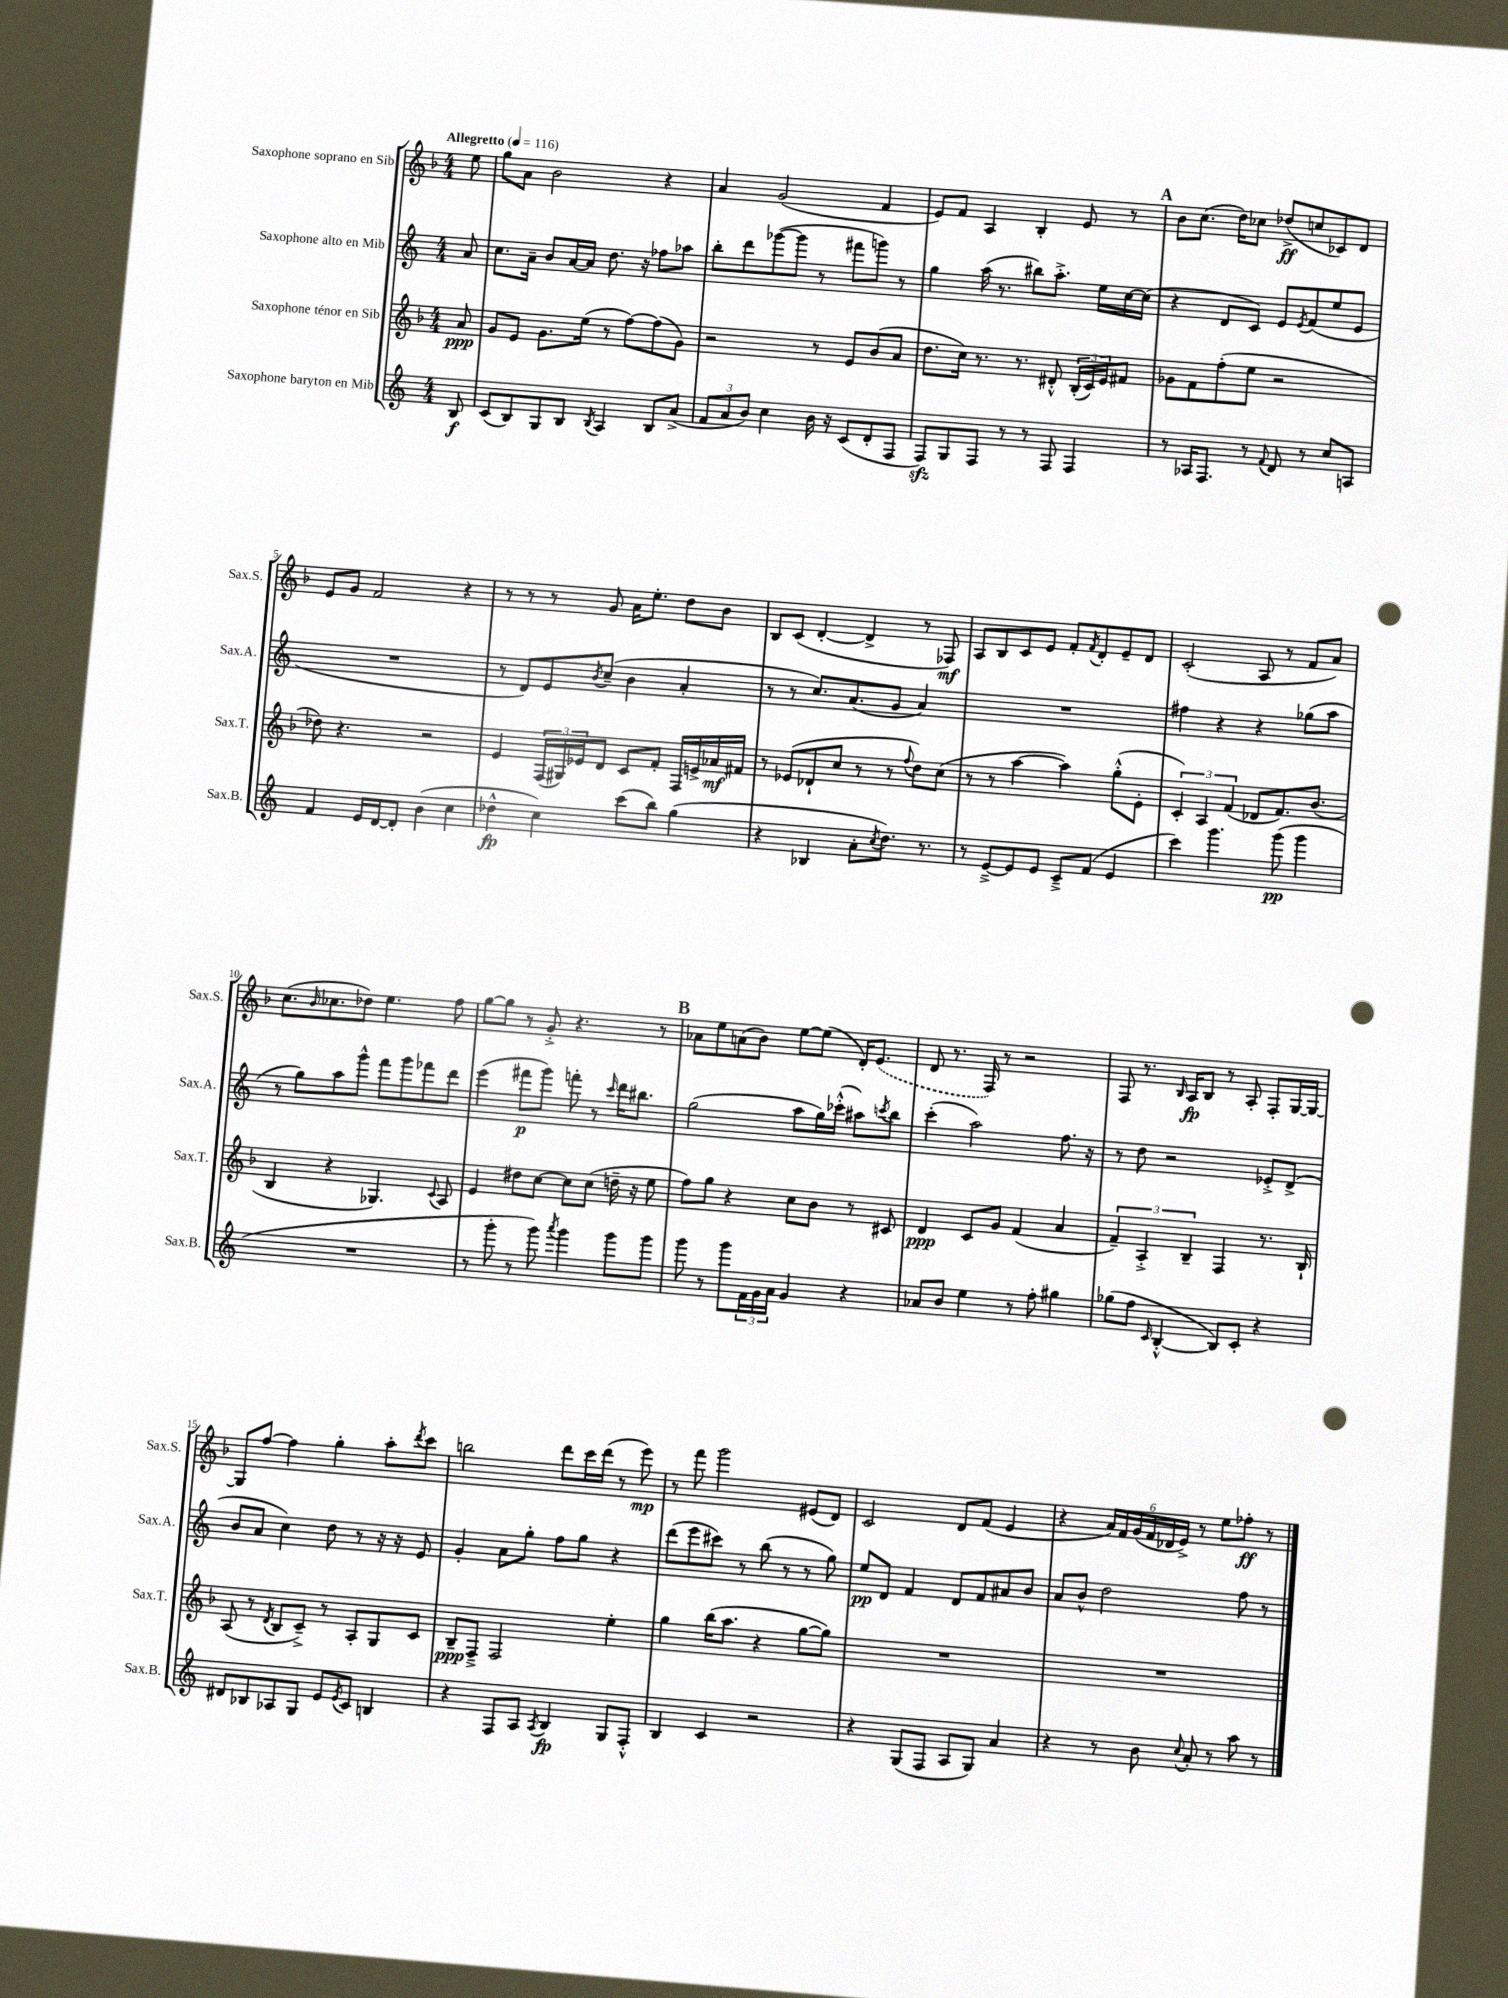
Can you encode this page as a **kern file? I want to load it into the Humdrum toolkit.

**kern	**dynam	**kern	**dynam	**kern	**dynam	**kern	**dynam
*part4	*part4	*part3	*part3	*part2	*part2	*part1	*part1
*staff4	*staff4	*staff3	*staff3	*staff2	*staff2	*staff1	*staff1
*I"Saxophone baryton en Mib	*	*I"Saxophone ténor en Sib	*	*I"Saxophone alto en Mib	*	*I"Saxophone soprano en Sib	*
*I'Sax.B.	*	*I'Sax.T.	*	*I'Sax.A.	*	*I'Sax.S.	*
*clefG2	*	*clefG2	*	*clefG2	*	*clefG2	*
*k[]	*	*k[b-]	*	*k[]	*	*k[b-]	*
*M4/4	*	*M4/4	*	*M4/4	*	*M4/4	*
*MM116	*	*MM116	*	*MM116	*	*MM116	*
=	=	=	=	=	=	=	=
!	!	!	!	!	!	!LO:TX:a:B:t=Allegretto	!
8B/	f	8a/	ppp	8a/	.	8ee\	.
=1	=1	=1	=1	=1	=1	=1	=1
(8c/L	.	8g/L	.	8.cc\L	.	8gg\L	.
8B/)	.	8e/J	.	.	.	8a\J	.
.	.	.	.	16a~\Jk	.	.	.
8G/	.	8.g\L	.	8b/L	.	2b-\	.
8B/J	.	.	.	[16a/L	.	.	.
.	.	(16ee\Jk	.	16a/JJ]	.	.	.
8qB/	.	.	.	.	.	.	.
4A/	.	8r	.	8.dd\	.	.	.
.	.	[8ff\L)	.	.	.	.	.
.	.	.	.	16r	.	.	.
8B/L	.	(8ff\]	.	8ff-X\L	.	4r	.
(8a^/J	.	8g\J)	.	8aa-X\J	.	.	.
=2	=2	=2	=2	=2	=2	=2	=2
12f/L	.	2r	.	8bb'\L	.	4a/	.
12a/	.	.	.	.	.	.	.
.	.	.	.	8ddd\	.	.	.
12b/J)	.	.	.	.	.	.	.
4cc\	.	.	.	([8ggg-X\	.	(2g/	.
.	.	.	.	8ggg-\J]	.	.	.
16b\	.	8r	.	8r	.	.	.
16r	.	.	.	.	.	.	.
(8c/L	.	8e/L	.	8fff#X\L	.	.	.
8d'/	.	(8b-/	.	8gggn\J)	.	4f/	.
8F/J	.	8a/J	.	8r	.	.	.
=3	=3	=3	=3	=3	=3	=3	=3
8Fzz/L)	.	8.dd\L	.	4gg\	.	8e/L)	.
8G/	.	.	.	.	.	8f/J	.
.	.	16cc\Jk)	.	.	.	.	.
8F/J	.	8.r	.	(16aa\	.	4A/	.
.	.	.	.	8.r	.	.	.
8r	.	.	.	.	.	.	.
.	.	8.r	.	.	.	.	.
8r	.	.	.	8bb#X\L)	.	4B-'/	.
8F/	.	8d#X'^^/	.	8.aa'^\J	.	.	.
4F/	.	(24B-'/LL	.	.	.	8e/	.
.	.	24c/)	.	.	.	.	.
.	.	.	.	16ee\LL	.	.	.
.	.	24e/J	.	.	.	.	.
.	.	8f#X/J	.	[16cc\	.	8r	.
.	.	.	.	(16cc\JJ]	.	.	.
!!LO:REH:place=s1:t=A
=4	=4	=4	=4	=4	=4	=4	=4
8r	.	8g-X\L	.	4r	.	8b-\L	.
16A-X/KL	.	8f\	.	.	.	(8.cc\J	.
8.F/J	.	.	.	.	.	.	.
.	.	(8ff'\	.	8d/L	.	.	.
.	.	.	.	.	.	16dd\KL)	.
8r	.	8ee\J	.	8c/J)	.	8cc-X\J	.
8qqf/	.	.	.	.	.	.	.
8d/	.	2r	.	8e/L	.	(8dd-X^/L	ff
.	.	.	.	8qe/	.	.	.
8r	.	.	.	(8f/	.	8ccn/	.
8cc/L	.	.	.	8ee/	.	8c-X/)	.
8An/J	.	.	.	8e/J	.	8d/J	.
!!LO:LB:g=z
=5	=5	=5	=5	=5	=5	=5	=5
4f/	.	8dd-X\)	.	1r	.	8e/L	.
.	.	4.r	.	.	.	8g/J	.
16e/LL	.	.	.	.	.	2f/	.
[16d/J	.	.	.	.	.	.	.
8d'/J]	.	.	.	.	.	.	.
(4b\	.	2r	.	.	.	.	.
4cc\	.	.	.	.	.	4r	.
=6	=6	=6	=6	=6	=6	=6	=6
4dd-X^^\	fp	4e/	.	8r	.	8r	.
.	.	.	.	8d/L)	.	8r	.
4cc\)	.	(24F/LL	.	8e/	.	8r	.
.	.	24G#X/)	.	.	.	.	.
.	.	24e-X/J	.	.	.	.	.
.	.	.	.	8qb/	.	.	.
.	.	8d/J	.	(8cc~/J	.	8g/	.
(8ccc\L	.	8c/L	.	4b\	.	16a\KL	.
.	.	.	.	.	.	8.ee'\J	.
8bb\J)	.	8f'/J	.	.	.	.	.
(4gg\	.	16F/LL	.	4a'/	.	8dd\L	.
.	.	16en^/	.	.	.	.	.
.	.	16a-X/	mf	.	.	8b-\J	.
.	.	16f#X/JJ	.	.	.	.	.
=7	=7	=7	=7	=7	=7	=7	=7
4r	.	8r	.	8r	.	8B-/L	.
.	.	(8e-X/L	.	8r	.	(8c/J	.
4B-X/	.	8d-X`/	.	8.cc/L)	.	[4d'/	.
.	.	8cc/J	.	.	.	.	.
.	.	.	.	(8.a/	.	.	.
8a'\L	.	8r	.	.	.	4d^/]	.
8qcc/	.	.	.	.	.	.	.
8.dd\J)	.	8r	.	8g/J	.	.	.
.	.	8qqff/	.	.	.	.	.
.	.	8dd\L)	.	4a/)	.	8r	.
8.r	.	.	.	.	.	.	.
.	.	(8cc\J	.	.	.	8F-X/)	mf
=8	=8	=8	=8	=8	=8	=8	=8
8r	.	8r	.	1r	.	8A/L	.
[8e~^/L	.	8r	.	.	.	8B-/	.
8e/]	.	[4aa\	.	.	.	8c/	.
8e/J	.	.	.	.	.	8e/J	.
8c~^/L	.	4aa\])	.	.	.	8f'/L	.
.	.	.	.	.	.	8qf/	.
(8f/J	.	.	.	.	.	8d'/	.
4e/	.	(8gg'^^\L	.	.	.	8e~/	.
.	.	8e'\J	.	.	.	8d/J	.
=9	=9	=9	=9	=9	=9	=9	=9
4ccc\)	.	6c'/)	.	4ff#X\	.	(2c'/	.
.	.	6A/	.	.	.	.	.
4.ggg\	.	.	.	4r	.	.	.
.	.	(6f/	.	.	.	.	.
.	.	8d-X/L	.	4r	.	8A/	.
(8ggg\	pp	8.f/)	.	.	.	8r	.
4ggg\	.	.	.	(8gg-X\L	.	8f/L	.
.	.	(8.b-/J	.	.	.	.	.
.	.	.	.	8aa\J	.	8a/J)	.
!!LO:LB:g=z
=10	=10	=10	=10	=10	=10	=10	=10
1r	.	4B-/	.	8r	.	(8.cc\L	.
.	.	.	.	8gg\L)	.	.	.
.	.	.	.	.	.	16qqb-/	.
.	.	.	.	.	.	8.cc-X\	.
.	.	4r	.	8aa\	.	.	.
.	.	.	.	8ggg^^\J	.	8dd-X\J)	.
.	.	4.G-X/)	.	8fff\L	.	4.ee\	.
.	.	.	.	8ggg\	.	.	.
.	.	.	.	8fff-X\	.	.	.
.	.	8qqc/	.	.	.	.	.
.	.	8A/	.	8ddd\J	.	8ff\	.
=11	=11	=11	=11	=11	=11	=11	=11
8r	.	4e/	.	(4eee\	.	[8gg\L	.
8ggg'\	.	.	.	.	.	8gg\J]	.
8r	.	8dd#X\L	.	8fff#X\L	p	8r	.
8ggg\)	.	[8cc\J	.	8ggg\J)	.	8g'^/	.
8qaaa/	.	.	.	.	.	.	.
4ggg\	.	8cc\L]	.	8fffn'\	.	4.r	.
.	.	(8cc\J	.	8r	.	.	.
.	.	.	.	16qqccc/	.	.	.
8ggg\L	.	16ddn~\	.	16ddd\KL	.	.	.
.	.	16r	.	8.bb#X\J	.	.	.
8ggg\J	.	8ee\	.	.	.	8r	.
!!LO:REH:place=s1:t=B
=12	=12	=12	=12	=12	=12	=12	=12
8ggg\	.	8ff\L)	.	(2gg\	.	8a-X\L	.
8r	.	8gg\J	.	.	.	8ee\	.
8ggg\L	.	4r	.	.	.	(8an\	.
24f\L	.	.	.	.	.	8b-\J)	.
24g\	.	.	.	.	.	.	.
24a\JJ	.	.	.	.	.	.	.
4g/	.	8cc\L	.	8aa\L	.	[8ee\L	.
.	.	8b-\J	.	16gg\L)	.	(8ee\J]	.
.	.	.	.	(16ccc-X'^^\JJ	.	.	.
4r	.	8r	.	8aa#X\L)	.	16d'/KL)	.
.	.	.	.	.	.	(8.e/J	.
.	.	.	.	8qcccn/	.	.	.
.	.	8c#X/	.	8bb\J	.	.	.
=13	=13	=13	=13	=13	=13	=13	=13
8a-X/L	.	4d/	ppp	(4ccc'\	.	8d/	.
8b/J	.	.	.	.	.	8.r	.
4ee\	.	8c/L	.	2aa\)	.	.	.
.	.	.	.	.	.	16F/)	.
.	.	8g/J	.	.	.	8r	.
8r	.	(4f/	.	.	.	2r	.
8ff'\	.	.	.	.	.	.	.
4gg#X\	.	4a/	.	8.ff\	.	.	.
.	.	.	.	16r	.	.	.
=14	=14	=14	=14	=14	=14	=14	=14
(8gg-X\L	.	6f~/)	.	8r	.	8F/	.
8ff\J	.	.	.	8dd\	.	8.r	.
.	.	6A'^/	.	.	.	.	.
16qqc/	.	.	.	.	.	.	.
[4B'^^/	.	.	.	2r	.	.	.
.	.	.	.	.	.	16qqB-/	.
.	.	.	.	.	.	16A/KL	fp
.	.	6B-~/	.	.	.	.	.
.	.	.	.	.	.	8B-/J	.
8B/L])	.	4F/	.	.	.	8r	.
8c'/J	.	.	.	.	.	8A'/	.
4r	.	8.r	.	8e-X'^/L	.	8F'/L	.
.	.	.	.	(8d^/J	.	[16G/L	.
.	.	16B-`/	.	.	.	16G/JJ_	.
!!LO:LB:g=z
=15	=15	=15	=15	=15	=15	=15	=15
8d#X/L	.	(8A/	.	8b/L	.	8G/L]	.
8B-X/	.	8r	.	8a/J	.	[8ff/J	.
.	.	8qd/	.	.	.	.	.
8A-X/	.	8B-/L	.	4cc\)	.	4ff\]	.
8G/J	.	8c~^/J)	.	.	.	.	.
8e/L	.	8r	.	8dd\	.	4gg'\	.
8qe/	.	.	.	.	.	.	.
8c/J	.	8A'/L	.	8r	.	.	.
4Bn/	.	8G/	.	16r	.	8aa'\L	.
.	.	.	.	16r	.	.	.
.	.	.	.	.	.	8qddd/	.
.	.	8c/J	.	8e/	.	8ccc\J	.
=16	=16	=16	=16	=16	=16	=16	=16
4r	.	8B-~/L	ppp	4g'/	.	2bbn\	.
.	.	8F~^/J	.	.	.	.	.
8F/L	.	2F/	.	8a\L	.	.	.
8A/J	.	.	.	8gg'\J	.	.	.
8qA/	.	.	.	.	.	.	.
4B/	fp	.	.	8ff\L	.	8ddd\L	.
.	.	.	.	8gg\J	.	16ccc\L	.
.	.	.	.	.	.	(16ddd\JJ	.
8G/L	.	4ee'\	.	4r	.	8r	.
8F'^^/J	.	.	.	.	.	8eee\)	mp
=17	=17	=17	=17	=17	=17	=17	=17
4B/	.	4gg\	.	(8ddd\L	.	8r	.
.	.	.	.	8eee\	.	8fff\	.
4c/	.	(16bb-\KL	.	8ccc#X\J)	.	2ggg\	.
.	.	8.aa\J	.	.	.	.	.
.	.	.	.	8r	.	.	.
2r	.	4r	.	(8bb\	.	.	.
.	.	.	.	8r	.	.	.
.	.	[8gg\L	.	8r	.	(8e#X/L	.
.	.	8gg\J])	.	8gg\)	.	8d/J)	.
=18	=18	=18	=18	=18	=18	=18	=18
4r	.	1r	.	8ee/L	pp	2c/	.
.	.	.	.	8d/J	.	.	.
(8G/L	.	.	.	4f/	.	.	.
8F/J	.	.	.	.	.	.	.
8A/L	.	.	.	8d/L	.	8d/L	.
8G/J)	.	.	.	8f/	.	(8f/J	.
4a/	.	.	.	8a#X/	.	4e/	.
.	.	.	.	8b/J	.	.	.
=19	=19	=19	=19	=19	=19	=19	=19
4r	.	1r	.	8a/L	.	4r	.
.	.	.	.	8b^^/J	.	.	.
8r	.	.	.	2dd\	.	24a/LL)	.
.	.	.	.	.	.	24f/	.
.	.	.	.	.	.	(24g/	.
8b\	.	.	.	.	.	24f/	.
.	.	.	.	.	.	24d-X/	.
.	.	.	.	.	.	24e^/JJ)	.
8qqcc/	.	.	.	.	.	.	.
8a'/	.	.	.	.	.	8r	.
8r	.	.	.	.	.	8ee\L	.
8aa\	.	.	.	8ff\	.	8ff-X'\J	ff
8r	.	.	.	8r	.	8r	.
==	==	==	==	==	==	==	==
*-	*-	*-	*-	*-	*-	*-	*-
